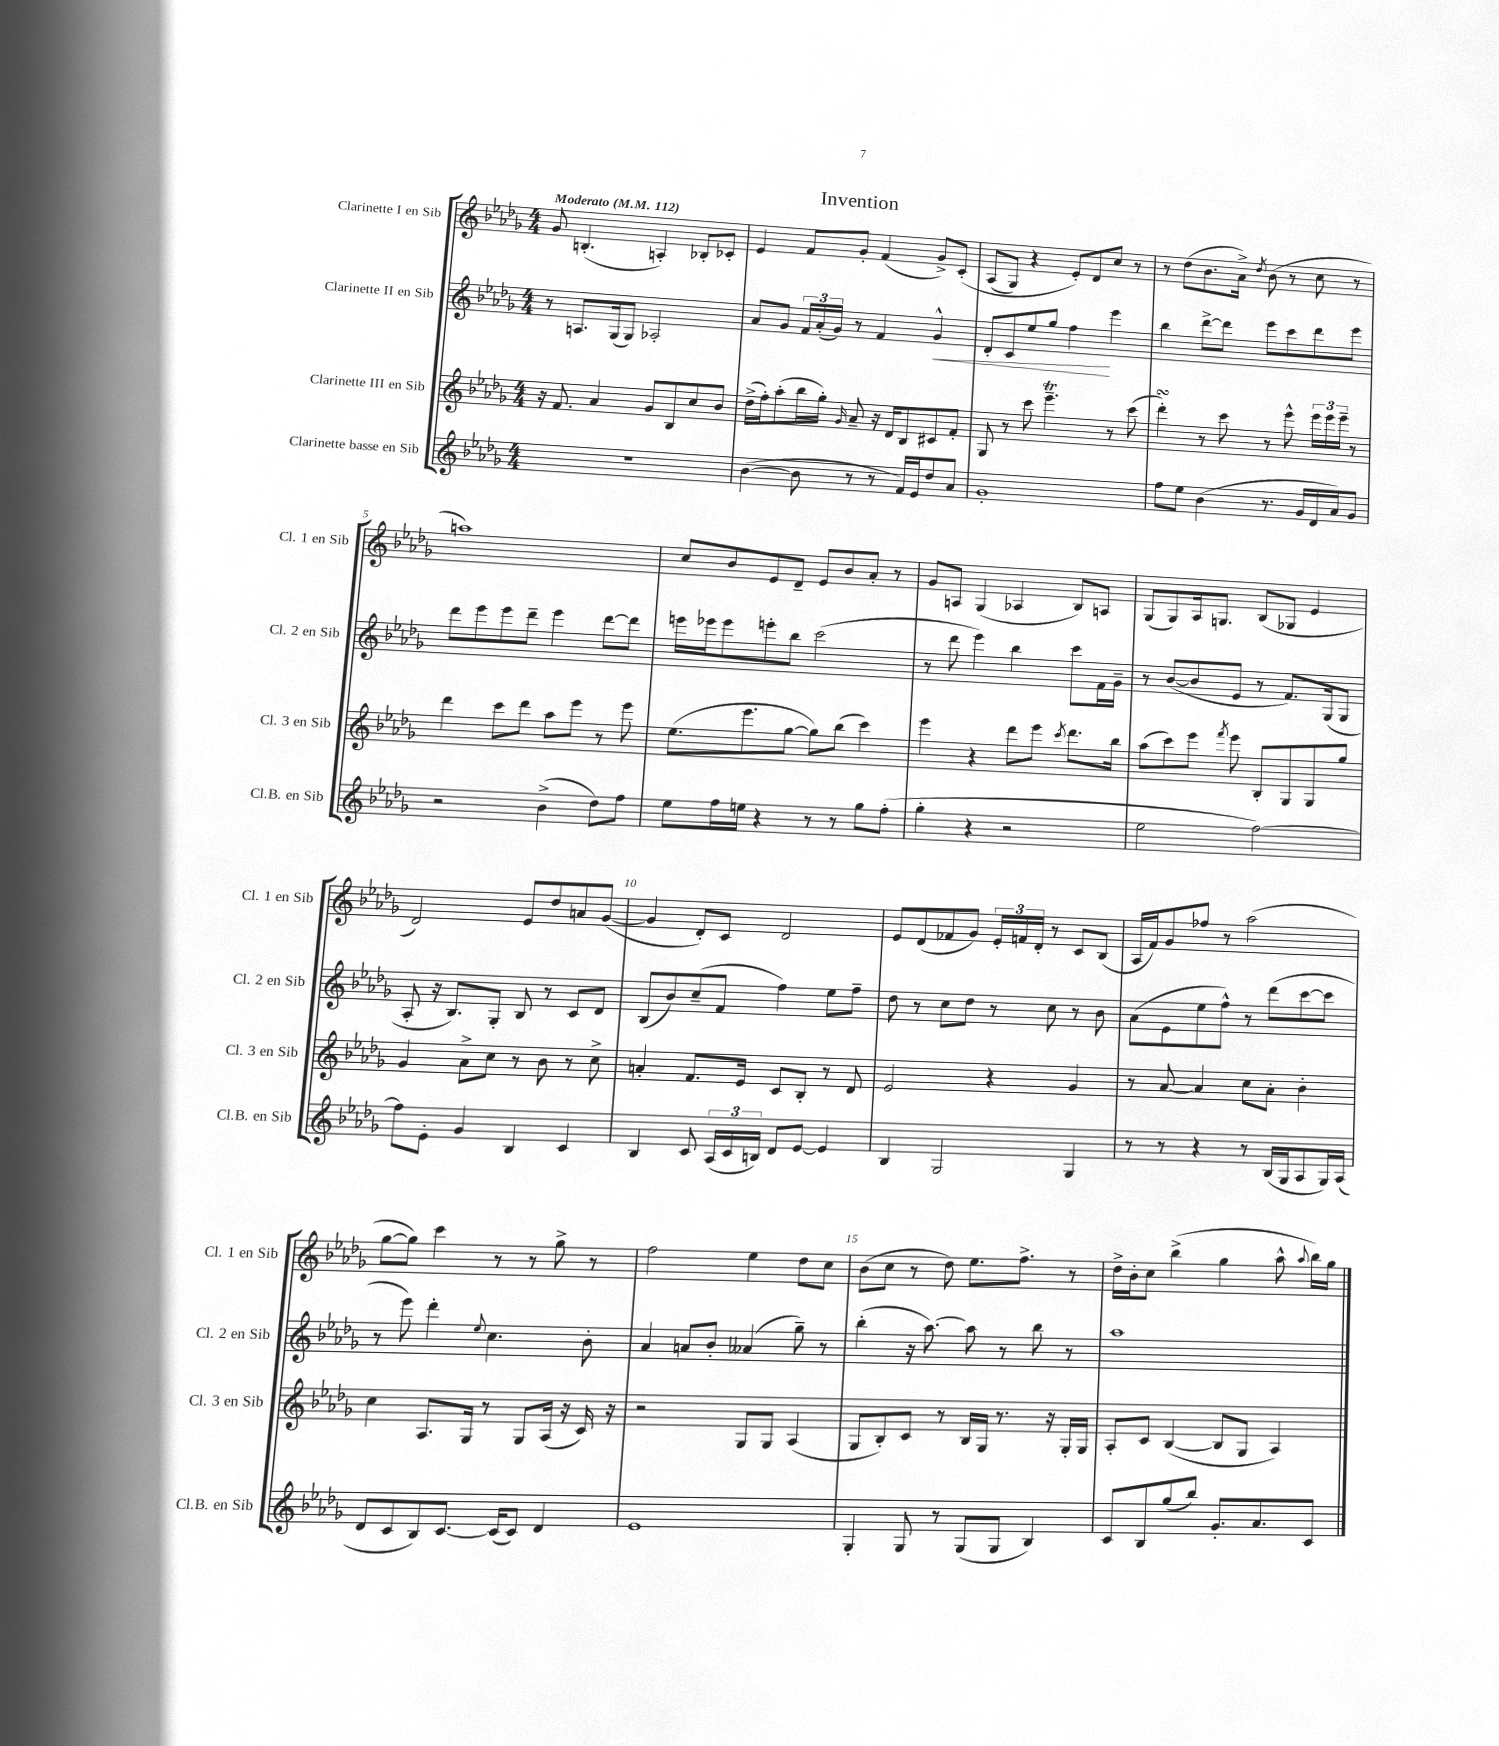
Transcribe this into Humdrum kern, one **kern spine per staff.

**kern	**kern	**kern	**kern
*staff4	*staff3	*staff2	*staff1
*clefG2	*clefG2	*clefG2	*clefG2
*k[b-e-a-d-g-]	*k[b-e-a-d-g-]	*k[b-e-a-d-g-]	*k[b-e-a-d-g-]
*M4/4	*M4/4	*M4/4	*M4/4
*MM112	*MM112	*MM112	*MM112
1r	16r	8r	8g-
.	8.f	.	.
.	.	8.A	(4.B'
.	4a-	.	.
.	.	(16G-	.
.	.	8G-)	.
.	8g-	2A-'	4A')
.	8B-	.	.
.	8cc	.	8B-'
.	8b-	.	8c-'
=	=	=	=
([4b-	(16dd-^	8a-	4e-
.	16ff')	.	.
.	(8aa-'	8g-	.
8b-]	16bb-	24f	8f
.	.	(24a-'	.
.	16gg-')	.	.
.	.	24g-)	.
.	16qqg-	.	.
8r	8a-~	8r	8g-'
8r	16r	4f	(4f
.	16d-	.	.
16f)	8B-	.	.
16e-	.	.	.
8dd-	8c#	4g-^^	8g-^)
8a-	8f'	.	&(8c'
=	=	=	=
1g-'	8G-	8d-'	(8A-
.	8r	8c	8G-)
.	8ccc	8ee-	4r
.	4.eee-~	8gg-	.
.	.	4ff	8e-'&)
.	.	.	8d-
.	8r	4eee-	8cc
.	(8ccc	.	8r
=	=	=	=
8ff	4ddd-')	4bb-	8r
8ee-	.	.	(8dd-
(4b-	8r	[8ddd-^	8.b-
.	8ccc	8ddd-]	.
.	.	.	16a-^)
.	.	.	8qdd-
8.r	8r	8eee-	(8b-
.	8eee-^^	8ccc	8r
16g-	.	.	.
16d-	24eee-	8ddd-	8cc
.	24eee-	.	.
16a-)	.	.	.
.	24eee-~	.	.
8g-	8r	8eee-	8r
=	=	=	=
2r	4ddd-	8ddd-	1aa)
.	.	8eee-	.
.	8ccc	8eee-	.
.	8ddd-	8ddd-~	.
(4b-^	8aa-	4eee-	.
.	8eee-	.	.
8dd-)	8r	[8ddd-	.
8ff	8eee-	8ddd-]	.
=	=	=	=
8ee-	(8.ee-	16eee	8cc
.	.	16eee-	.
16ff	.	8eee-	8b-
16ee	8.eee-	.	.
4r	.	8eee'	8e-
.	[8gg-	8bb-	8d-~
8r	8gg-])	(2ccc	8e-
8r	(8bb-	.	8b-
8gg-	4ccc)	.	8a-'
(8ff'	.	.	8r
=	=	=	=
4gg-'	4eee-	8r	8g-
.	.	8ddd-	8A
4r	4r	4eee-)	(4G-
2r	8ddd-	4bb-	4A-
.	8eee-	.	.
.	8qccc	.	.
.	8.ddd-	8ccc	8B-)
.	.	16f	8A
.	16bb-	16g-~	.
=	=	=	=
2ee-	(8aa-	8r	(8G-
.	8ccc)	([8b-	8G-)
.	8eee-	8b-]	16A-
.	.	.	8.G
.	8qfff	.	.
.	8eee-	8e-	.
[2ff)	8B-'	8r	(8B-
.	8G-	8.f)	8G-
.	8G-	.	4e-
.	.	(16G-	.
.	8gg-	8G-	.
=	=	=	=
8ff]	4g-	8A-'	2d-)
8e-'	.	16r	.
.	.	8.B-)	.
4g-	8a-^	.	.
.	8cc	8G-'	.
4B-	8r	8B-	8e-
.	8b-	8r	8dd-
4c	8r	8c	8a
.	8cc^	8d-	([8g-
=	=	=	=
4B-	4a'	(8B-	4g-]
.	.	8b-)	.
8c	8.f	(8cc~	8d-')
(24A-	.	8f	8c
24c	.	.	.
.	16e-	.	.
24B)	.	.	.
8d-	8c	4ff)	2d-
[8e-	8B-'	.	.
4e-]	8r	8ee-	.
.	8d-	8ff~	.
=	=	=	=
4B-	2e-	8dd-	8e-
.	.	8r	(8d-
2G-	.	8cc	8f-
.	.	8dd-	8g-)
.	4r	8r	24e-'
.	.	.	24f
.	.	.	24d-'
.	.	8cc	8r
4G-	4g-	8r	8c
.	.	8b-	(8B-
=	=	=	=
8r	8r	(8a-	16A-
.	.	.	16f)
8r	[8a-	8e-	8g-
4r	4a-]	8ee-	8ff-
.	.	8ff^^)	8r
8r	8cc	8r	(2aa-
(16B-	8a-'	(8ddd-	.
16G-	.	.	.
8A-	4b-'	[8ccc	.
16G-)	.	8ccc]	.
(16A-	.	.	.
=	=	=	=
8d-	4cc	8r	[8gg-
8c	.	8eee-)	8gg-])
8B-)	8.A-	4ddd-'	4ccc
[8.c	.	.	.
.	16G-	.	.
.	.	8qqee-	.
.	8r	4.cc	8r
(16c]	.	.	.
8c)	8G-	.	8r
4d-	(16A-	.	8gg-^
.	16r	.	.
.	16c)	8b-'	8r
.	16r	.	.
=	=	=	=
1e-	2r	4a-	2ff
.	.	8a	.
.	.	8b-'	.
.	8G-	(4a--	4ee-
.	8G-	.	.
.	(4A-	8gg-~)	8dd-
.	.	8r	8cc
=	=	=	=
4G-'	8G-	(4bb-'	(8b-
.	8B-')	.	8cc
8G-	8c	16r	8r
.	.	[8.aa-)	.
8r	8r	.	8dd-)
(8G-	16B-	8aa-]	8.ee-
.	16G-	.	.
8G-	8.r	8r	.
.	.	.	8.ff^
4B-)	.	8bb-	.
.	16r	.	.
.	16G-'	8r	8r
.	16G-	.	.
=	=	=	=
8c	8A-'	1aa-	16dd-^
.	.	.	16b-'
8B-	8c	.	8cc
(8gg-	([4B-	.	(4bb-^
8bb-)	.	.	.
8.g-'	8B-]	.	4gg-
.	8G-	.	.
8.a-	.	.	.
.	4A-)	.	8aa-^^
.	.	.	8qqaa-
8c	.	.	16bb-)
.	.	.	16gg-
==	==	==	==
*-	*-	*-	*-
